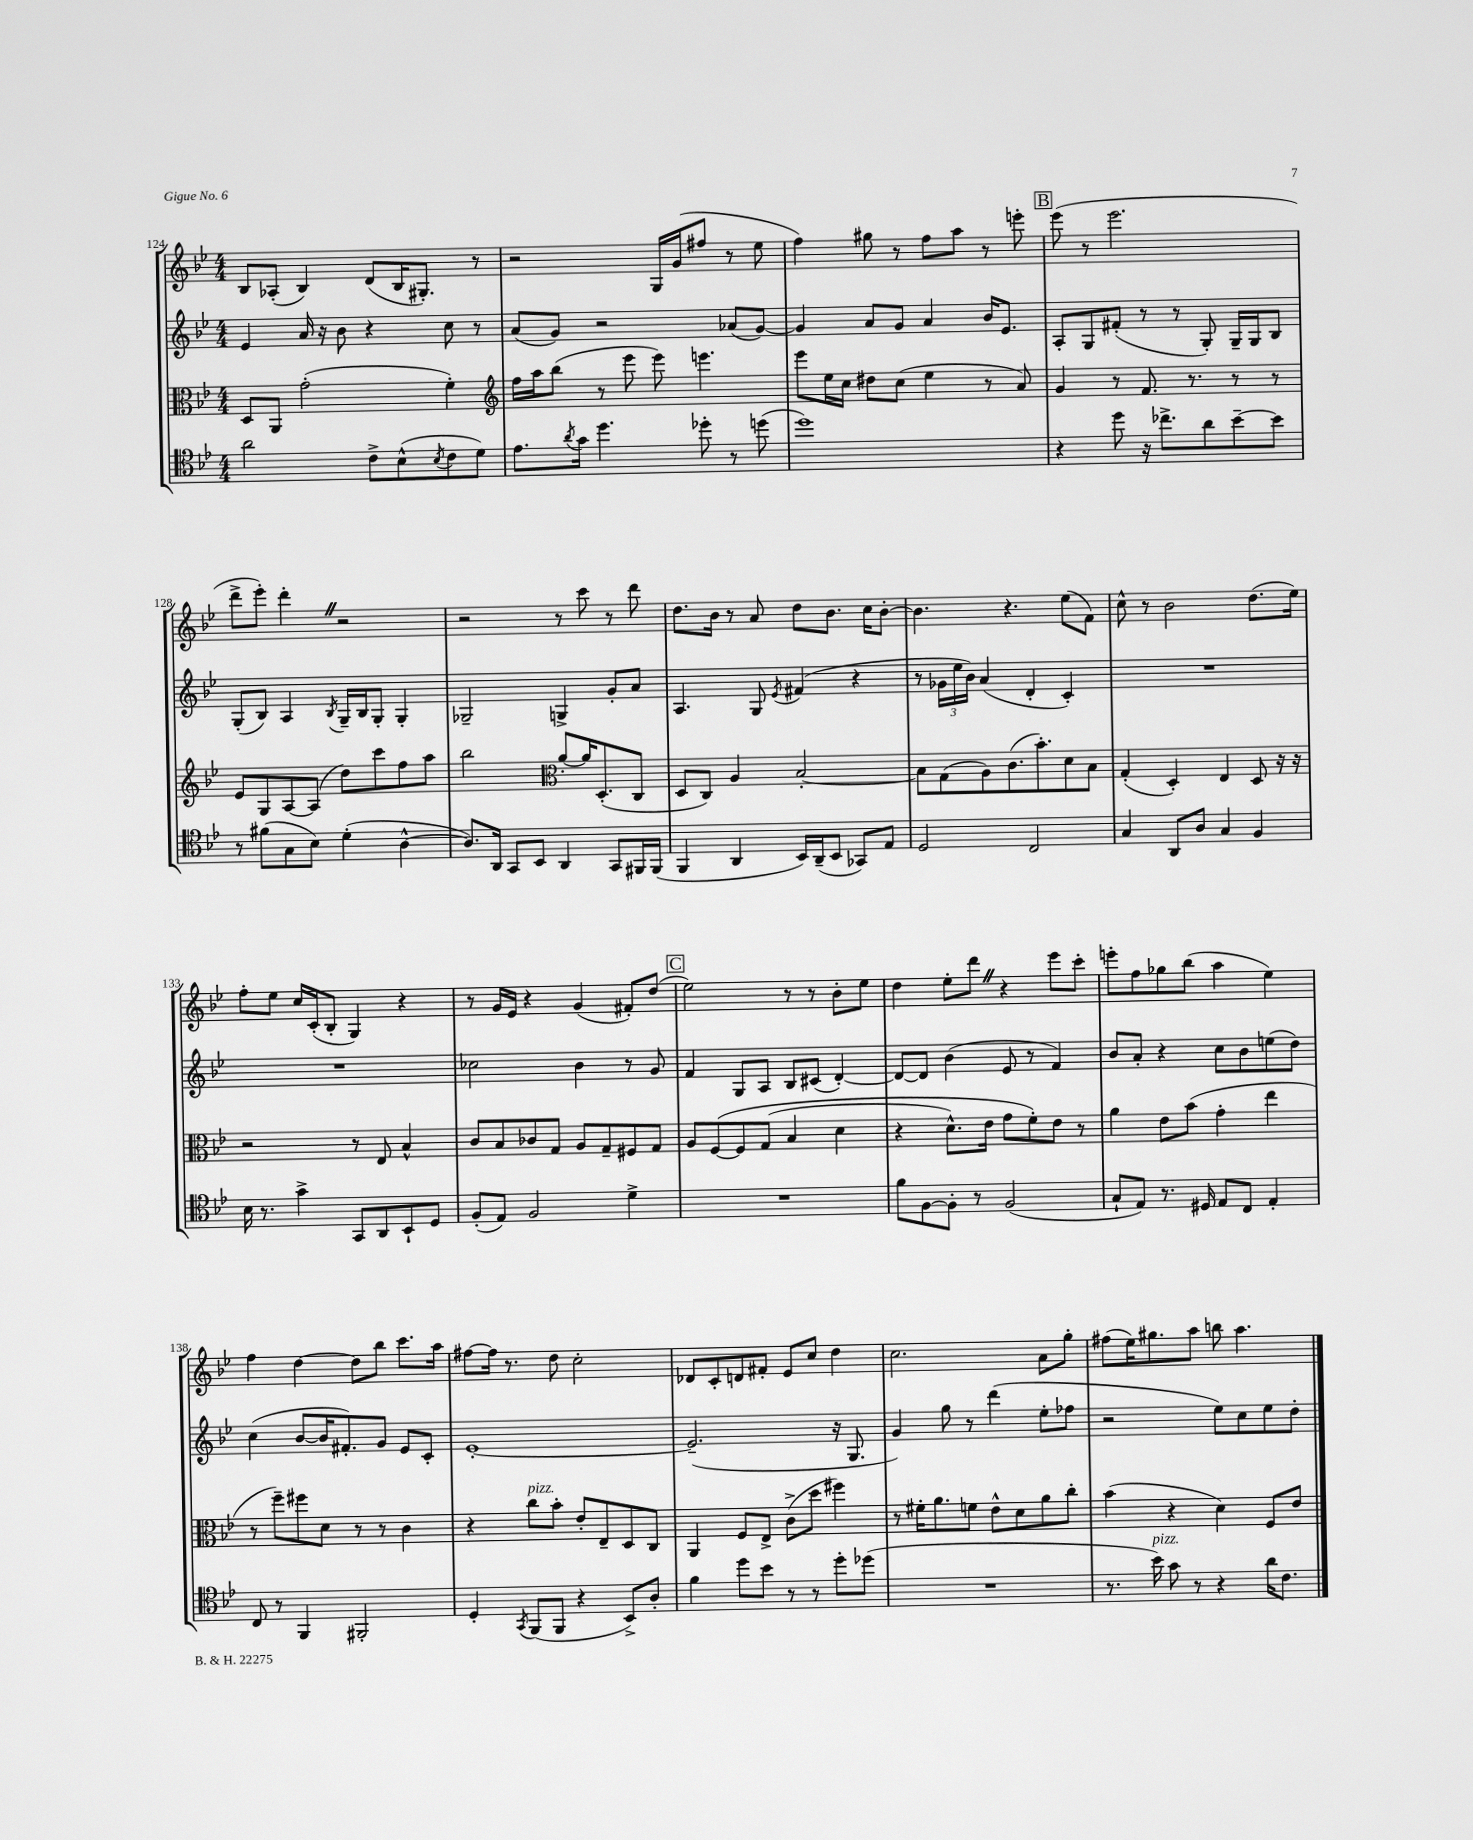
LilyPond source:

<<
\new StaffGroup <<
\new Staff = "s0" {
    \clef treble \key bes \major \numericTimeSignature \time 4/4
    bes8 aes8-.( bes4) d'8( bes16 gis8.-.) r8 |
    r2 g16 g'16( fis''8 r8 ees''8 |
    f''4) gis''8 r8 f''8 a''8 r8 e'''8-. |
    \mark \markup { \box "B" } ees'''8( r8 ees'''2. |
    d'''8-> ees'''8-.) d'''4-. \once \override BreathingSign.text = \markup { \musicglyph "scripts.caesura.straight" } \breathe r2 |
    r2 r8 c'''8 r8 d'''8 |
    d''8. bes'16 r8 a'8 d''8 bes'8. c''16 bes'8~-. |
    bes'4. r4. ees''8( f'8) |
    c''8-^ r8 bes'2 d''8.( ees''16) |
    f''8-. ees''8 c''16 c'16-.( bes8-. g4) r4 |
    r8 g'16 ees'16 r4 g'4( fis'8-.) d''8( |
    \mark \markup { \box "C" } ees''2) r8 r8 bes'8-. ees''8 |
    d''4 ees''8-. d'''8 \once \override BreathingSign.text = \markup { \musicglyph "scripts.caesura.straight" } \breathe r4 ees'''8 c'''8-. |
    e'''8-. f''8 ges''8 bes''8( a''4 ees''4) |
    f''4 d''4~ d''8 bes''8 c'''8. a''16 |
    fis''8~ fis''16 r8. d''8 c''2-. |
    des'8 c'8-. d'8 fis'8-. ees'8 c''8 d''4 |
    c''2. a'8 g''8-. |
    fis''8( ees''16) gis''8. a''8 b''8 a''4. \bar "|." |
}
\new Staff = "s1" {
    \clef treble \key bes \major \numericTimeSignature \time 4/4
    ees'4 a'16 r16 bes'8 r4 c''8 r8 |
    a'8( g'8) r2 aes'8( g'8~) |
    g'4 a'8 g'8 a'4 bes'16 ees'8. |
    \mark \markup { \box "B" } a8-. g8 fis'8-.( r8 r8 g8-.) g16-- g16 bes8 |
    g8-.( bes8) a4 \acciaccatura { bes8 } g16-- bes16 g8-. g4-. |
    ges2-- g4-> g'8-. a'8 |
    a4. g8 \acciaccatura { ees'8 } fis'4( r4 |
    r8 \tuplet 3/2 { ges'16 ees''16 bes'16) } a'4( d'4-. c'4-.) |
    R1 |
    R1 |
    ces''2 bes'4 r8 g'8 |
    \mark \markup { \box "C" } f'4 g8 a8 bes8 cis'8( d'4~-.) |
    d'8~ d'8 bes'4( ees'8 r8 f'4) |
    bes'8 a'8-. r4 c''8 bes'8 e''8( d''8) |
    c''4( bes'8~ bes'16 fis'8.-.) g'8 ees'8 c'8-. |
    ees'1~-. |
    ees'2.--( r16 g8. |
    g'4) g''8 r8 d'''4( ees''8-. fes''8 |
    r2 ees''8) c''8 ees''8 d''8-. \bar "|." |
}
\new Staff = "s2" {
    \clef alto \key bes \major \numericTimeSignature \time 4/4
    d8 a,8 g'2-.( f'4-.) |
    \clef treble f''16 a''16 bes''8( r8 ees'''8 ees'''8) e'''4. |
    ees'''8 ees''16 c''16 dis''8 c''8( ees''4 r8 a'8) |
    \mark \markup { \box "B" } g'4 r8 f'8. r8. r8 r8 |
    ees'8 g8 a8~ a8( d''8) c'''8 f''8 a''8 |
    bes''2 \clef alto a'8~-. a'16 d8.-.( c8 |
    d8 c8) a4 bes2~-. |
    bes8 g8( a8) c'8.( bes'8.-.) d'8 bes8 |
    g4-.( d4-.) ees4 d8 r16 r16 |
    r2 r8 ees8 bes4-^ |
    c'8 bes8 ces'8 g8 a8 g8-- fis8 g8 |
    \mark \markup { \box "C" } a8 f8~\( f8 g8( bes4 d'4 |
    r4 d'8.-^) ees'16 g'8 f'8-.\) ees'8 r8 |
    a'4 ees'8 bes'8( g'4-. ees''4 |
    r8 f''8--) fis''8 d'8 r8 r8 c'4 |
    r4 c''8^\markup { \italic "pizz." } bes'8-. ees'8-. ees8-- d8 c8 |
    a,4 f8 ees8-> c'8->( d''8 fis''4) |
    r8 fis'16-. a'8. f'8 ees'8-^ d'8 a'8 c''8-. |
    bes'4( r4 d'4) f8 ees'8 \bar "|." |
}
\new Staff = "s3" {
    \clef tenor \key bes \major \numericTimeSignature \time 4/4
    a'2 c'8-> bes8-^( \acciaccatura { bes8 } c'8 d'8) |
    ees'8. \acciaccatura { a'8 } g'16 d''4. des''8-. r8 d''8( |
    d''1) |
    \mark \markup { \box "B" } r4 d''8 r16 ces''8.-> a'8 bes'8~-- bes'8 |
    r8 fis'8( g8 bes8) d'4-.( a4~-^ |
    a8.) a,16 g,8 bes,8 a,4 g,8 fis,16 fis,16( |
    f,4 a,4 bes,16) a,16--( bes,8 ges,8) ees8 |
    d2 c2 |
    g4 a,8 a8 g4 f4 |
    bes16 r8. g'4-> g,8 a,8 bes,8-! d8 |
    f8-.( ees8) f2 d'4-> |
    \mark \markup { \box "C" } R1 |
    f'8 f8~ f8-. r8 f2( |
    g8-! ees8) r8. dis16 ees8 c8 ees4-. |
    c8 r8 f,4 fis,2-. |
    d4-. \acciaccatura { g,8 } f,8( f,8 r4 bes,8->) a8-. |
    f'4 d''8 bes'8 r8 r8 d''8-. des''8( |
    R1 |
    r8. bes'16^\markup { \italic "pizz." }) g'8 r8 r4 a'16 c'8. \bar "|." |
}
>>
>>
\layout { \context { \Score currentBarNumber = #124 } }
